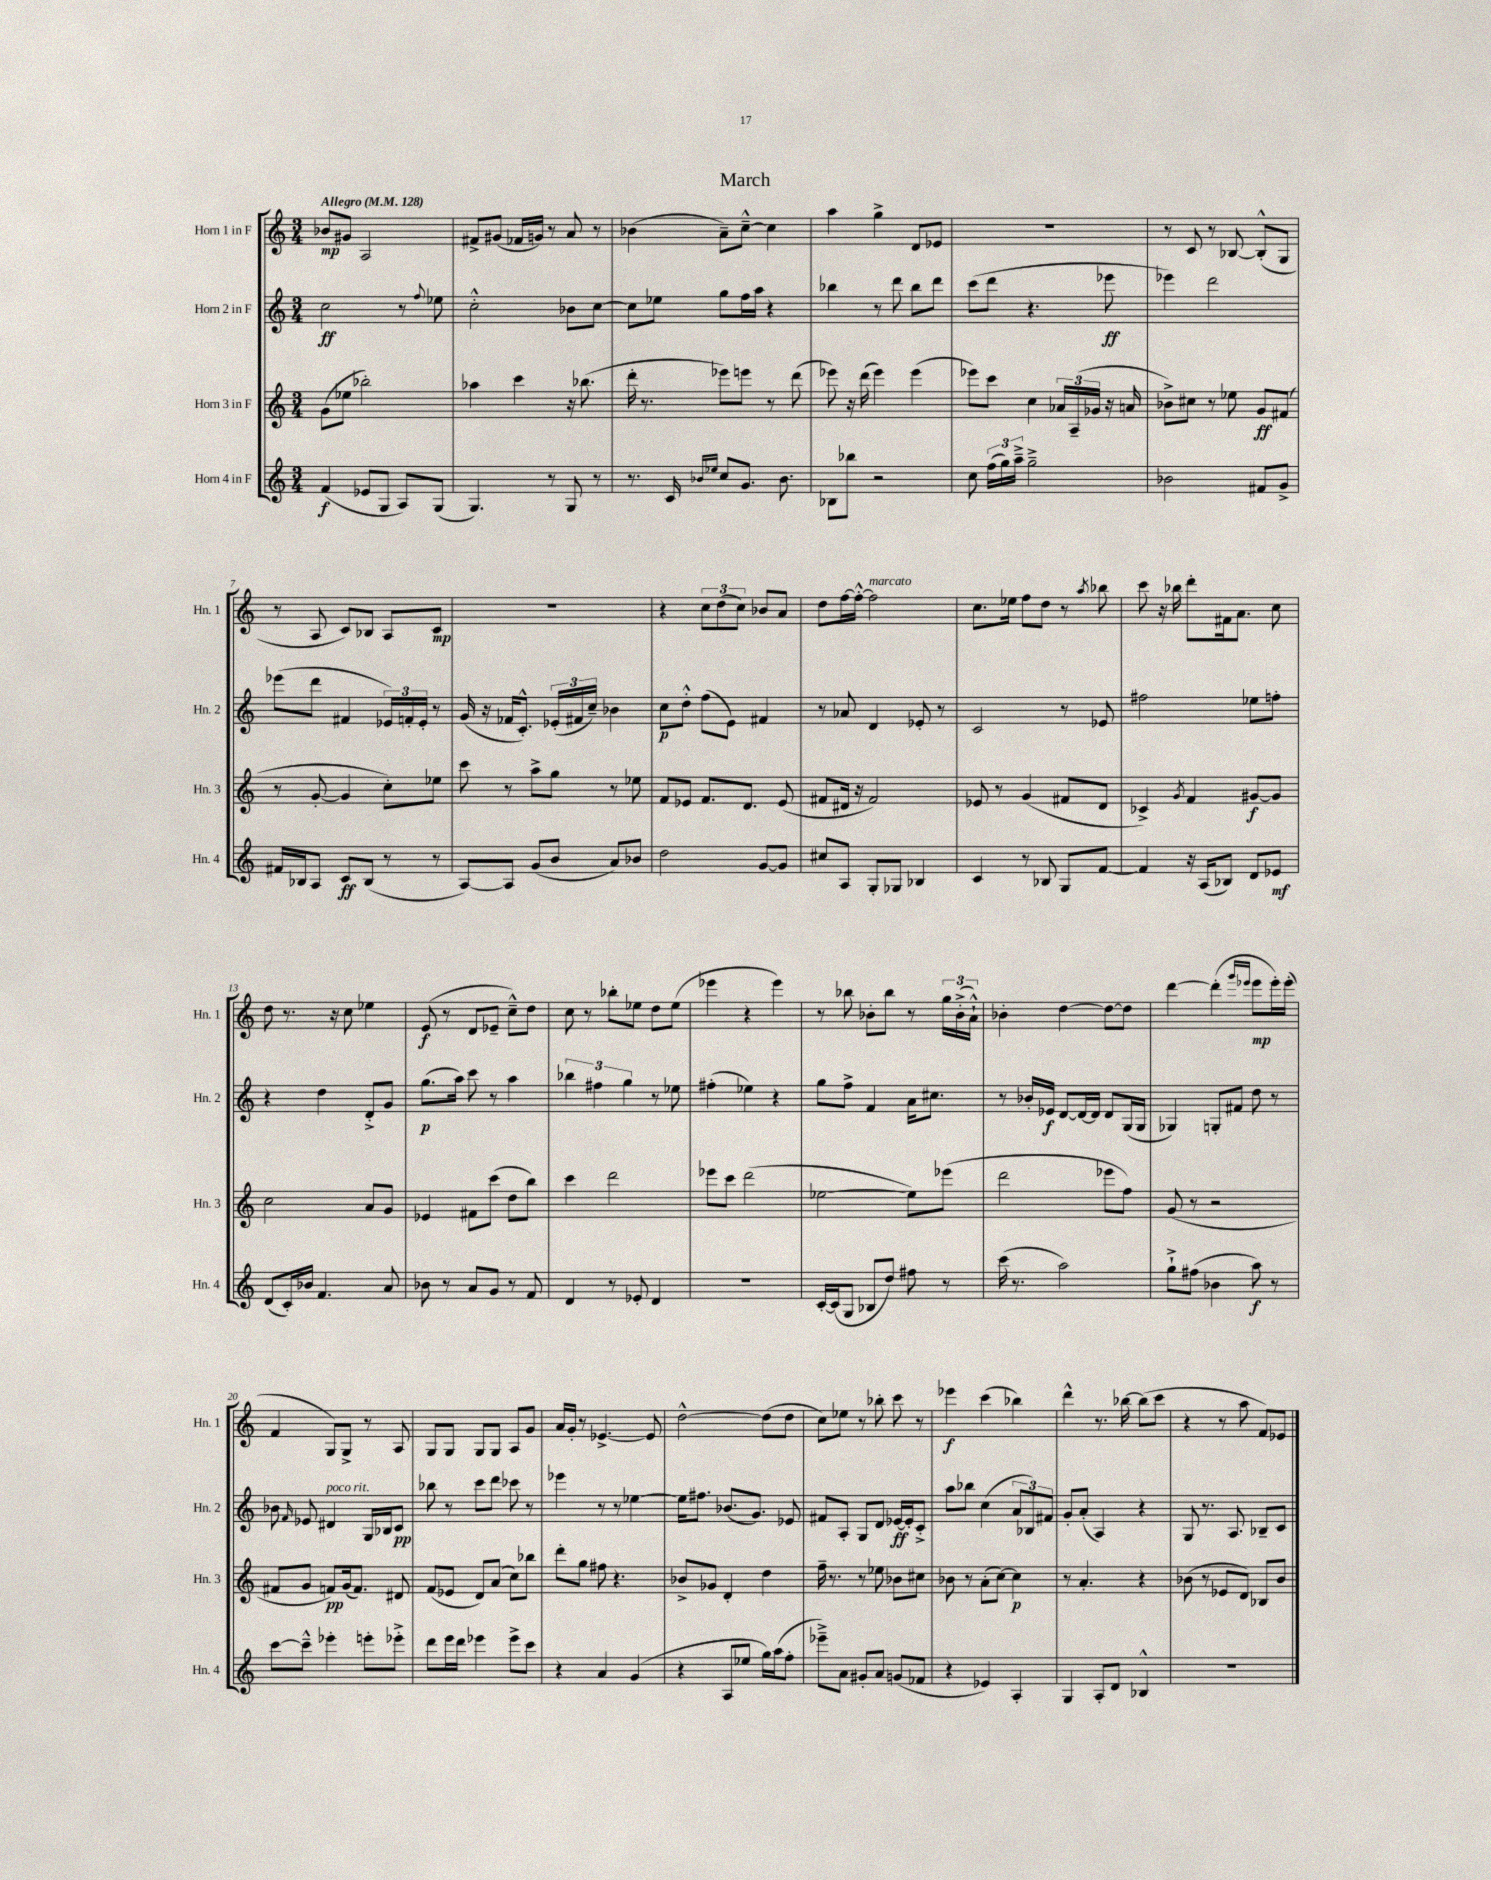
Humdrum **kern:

**kern	**kern	**kern	**kern
*staff4	*staff3	*staff2	*staff1
*clefG2	*clefG2	*clefG2	*clefG2
*k[]	*k[]	*k[]	*k[]
*M3/4	*M3/4	*M3/4	*M3/4
*MM128	*MM128	*MM128	*MM128
(4f	(8g	2cc	8b-
.	8ee-	.	8g#
8e-	2bb-')	.	2A
8G	.	.	.
8A)	.	8r	.
.	.	8qqff	.
(8G	.	8ee-	.
=	=	=	=
4.G)	4aa-	2cc'^^	8f#^
.	.	.	(8g#
.	4ccc	.	16f-
.	.	.	16g)
8r	.	.	8r
8G	16r	8b-	8a
.	(8.bb-	.	.
8r	.	[8cc	8r
=	=	=	=
8.r	16ddd'	8cc]	(4b-
.	8.r	.	.
.	.	8ee-	.
16c	.	.	.
16qqb-	.	.	.
16qqee-	.	.	.
8cc	8eee-)	8gg	8a~)
8.g	8eee	16ff	[8cc~^^
.	.	16aa	.
.	8r	4r	4cc]
8.b-	.	.	.
.	(8ddd	.	.
=	=	=	=
8B-	8eee-)	4bb-	4aa
8bb-	16r	.	.
.	(16ddd	.	.
2r	4eee-)	8r	4gg^
.	.	8ddd	.
.	(4eee-	8bb-	8d
.	.	8ddd	8e-
=	=	=	=
8cc	8eee-)	(8ccc	2.r
(24ff	8ccc	8ddd	.
24gg)	.	.	.
24aa~^	.	.	.
2gg~^	4cc	4.r	.
.	24a-	.	.
.	(24A~	.	.
.	24g-	.	.
.	16r	8eee-	.
.	16a	.	.
=	=	=	=
2b-	8b-^)	4eee-)	8r
.	8cc#	.	8c
.	8r	2ddd	8r
.	8ee-	.	[8B-
8f#	8g	.	(8B-'^^]
8g^	(8f#	.	8G
=	=	=	=
16f#	8r	(8eee-	8r
16B-	.	.	.
8A	[8g'	8ddd	8A
8c	4g]	4f#	8c)
(8B-	.	.	8B-
8r	8cc')	24e-)	8A
.	.	24f'	.
.	.	24e-'	.
8r	8ee-	8r	8c
=	=	=	=
[8A)	8ccc	(16g	2.r
.	.	16r	.
8A]	8r	16f-	.
.	.	8.c'^^)	.
(8g	8aa^	.	.
8b	8gg	(24e-'	.
.	.	24f#	.
.	.	24cc~)	.
8a)	8r	4b-	.
8b-	8ee-	.	.
=	=	=	=
2dd	8f	8cc	4r
.	8e-	8dd'^^	.
.	8.f	(8ff	12cc
.	.	.	(12dd
.	.	8e)	.
.	.	.	12cc)
.	8.d	.	.
[8g	.	4f#	8b-
8g]	(8e-	.	8a
=	=	=	=
8cc#	8f#	8r	8dd
8A	16d#	8a-	[16ff
.	16r	.	16ff'^^_
8G'	2f#)	4d	2ff]
8G-	.	.	.
4B-	.	8e-'	.
.	.	8r	.
=	=	=	=
4c	8e-	2c	8.cc
.	8r	.	.
.	.	.	16ee-
8r	(4g	.	8ff
8B-	.	.	8dd
8G	8f#	8r	8r
.	.	.	8qaa
[8f	8d	8e-	8bb-
=	=	=	=
4f]	4c-^)	2ff#	8ccc
.	.	.	16r
.	.	.	16bb-
.	8qg	.	.
16r	4f	.	8ddd'
(16A	.	.	.
8B-)	.	.	16f#
.	.	.	8.a
8d	[8g#	8ee-	.
8e-	8g#]	8ff'	8cc
=	=	=	=
(8d	2cc	4r	8dd
16c')	.	.	8.r
16b-	.	.	.
4.f	.	4dd	.
.	.	.	16r
.	.	.	8cc
.	8a	8d'^	4ee-
8a	8g	8g	.
=	=	=	=
8b-	4e-	(8.gg	(8e
8r	.	.	8r
.	.	16aa)	.
8a	8f#	8ccc	8d
8g	(8ccc	8r	8e-~
8r	8dd	4aa	8cc~^^)
8f	8bb)	.	8dd
=	=	=	=
4d	4ccc	6bb-	8cc
.	.	.	8r
.	.	6ff#	.
8r	2ddd	.	8bb-'
.	.	6gg	.
8e-'	.	.	8ee-
4d	.	8r	8dd
.	.	8ee-	(8ee-
=	=	=	=
2.r	8eee-	(4ff#'	4eee-
.	8ccc	.	.
.	(2ddd	4ee-)	4r
.	.	4r	4eee-)
=	=	=	=
[16c'	[2ee-	8gg	8r
(16c]	.	.	.
8G	.	8ff^	8bb-
8B-	.	4f	8b-'
8dd)	.	.	8bb-
8ff#	8ee-])	16a	8r
.	.	8.cc#	.
8r	(8eee-	.	24gg
.	.	.	(24b-'^
.	.	.	24a`^^)
=	=	=	=
(16ccc	2ddd	8r	4b-'
8.r	.	.	.
.	.	16b-'	.
.	.	16e-	.
2aa)	.	[8d	[4dd
.	.	16d_	.
.	.	16d]	.
.	8eee-	8d	8dd_
.	8ff)	(16G	8dd]
.	.	16G	.
=	=	=	=
8gg`^	(8g	4G-)	[4ddd
(8ff#	8r	.	.
4b-	2r	8G'	(4ddd']
.	.	8f#	.
.	.	.	16qqggg
.	.	.	16qqeee-
8aa)	.	8dd	8eee-
8r	.	8r	16eee-')
.	.	.	(16eee-'
=	=	=	=
[8ccc	8f#	8b-	4f
.	.	16qqf	.
8ccc~^^]	8g	8e-	.
4eee-'	8f)	4d#	8G)
.	(16g	.	8G^
.	8.f)	.	.
8eee'	.	16G	8r
.	.	16B-	.
8eee-'^	8d#	8c	8A
=	=	=	=
8ddd	(8f	8bb-	8G
16eee	8e-	8r	8G
16ddd	.	.	.
4eee-	8d)	8ccc	8G
.	(8a	8ddd	8G
8eee-^	8cc)	8ccc-	8A
8ccc	8bb-	8r	8g
=	=	=	=
4r	8ddd'	4eee-	16a
.	.	.	16g'
.	8gg	.	8r
4a	8ff#	8r	[4.e-^
.	4.r	8r	.
(4g	.	[4ee-	.
.	.	.	8e-]
=	=	=	=
4r	8b-^	16ee-]	[2dd^^
.	.	8.ff#	.
.	8g-	.	.
8A	4d'	(8.b-	.
8ee-	.	.	.
.	.	8.g)	.
16gg)	4dd	.	(8dd]
(16aa	.	.	.
8ff'	.	8e-	8dd
=	=	=	=
8eee-~^)	16ff~	8f#	8cc)
.	8.r	.	.
8a	.	8A'	8ee-
8g#'	8r	8G	8r
8a	8ee-	8d	8bb-'
(8g	8b-	[16e-	8ccc
.	.	16e-']	.
8f-	8cc#	8c'^	8r
=	=	=	=
4r	8b-	8aa	4eee-
.	8r	8bb-	.
4e-)	(8a'	(4cc	(4ccc
.	[8cc)	.	.
4A'	4cc]	12a	4bb-)
.	.	12B-)	.
.	.	12f#	.
=	=	=	=
4G	8r	8g'	4ddd^^
.	4.a'	(8a'	.
8A'	.	4A)	8.r
8d	.	.	.
.	.	.	[16bb-
4B-^^	4r	4r	(8bb-]
.	.	.	8ccc
=	=	=	=
2.r	(8b-	8G	4r
.	8r	8.r	.
.	8e-	.	8r
.	.	8.A	.
.	8d)	.	8aa
.	8B-	8B-~	8f)
.	8b-	8c	8e-
==	==	==	==
*-	*-	*-	*-
